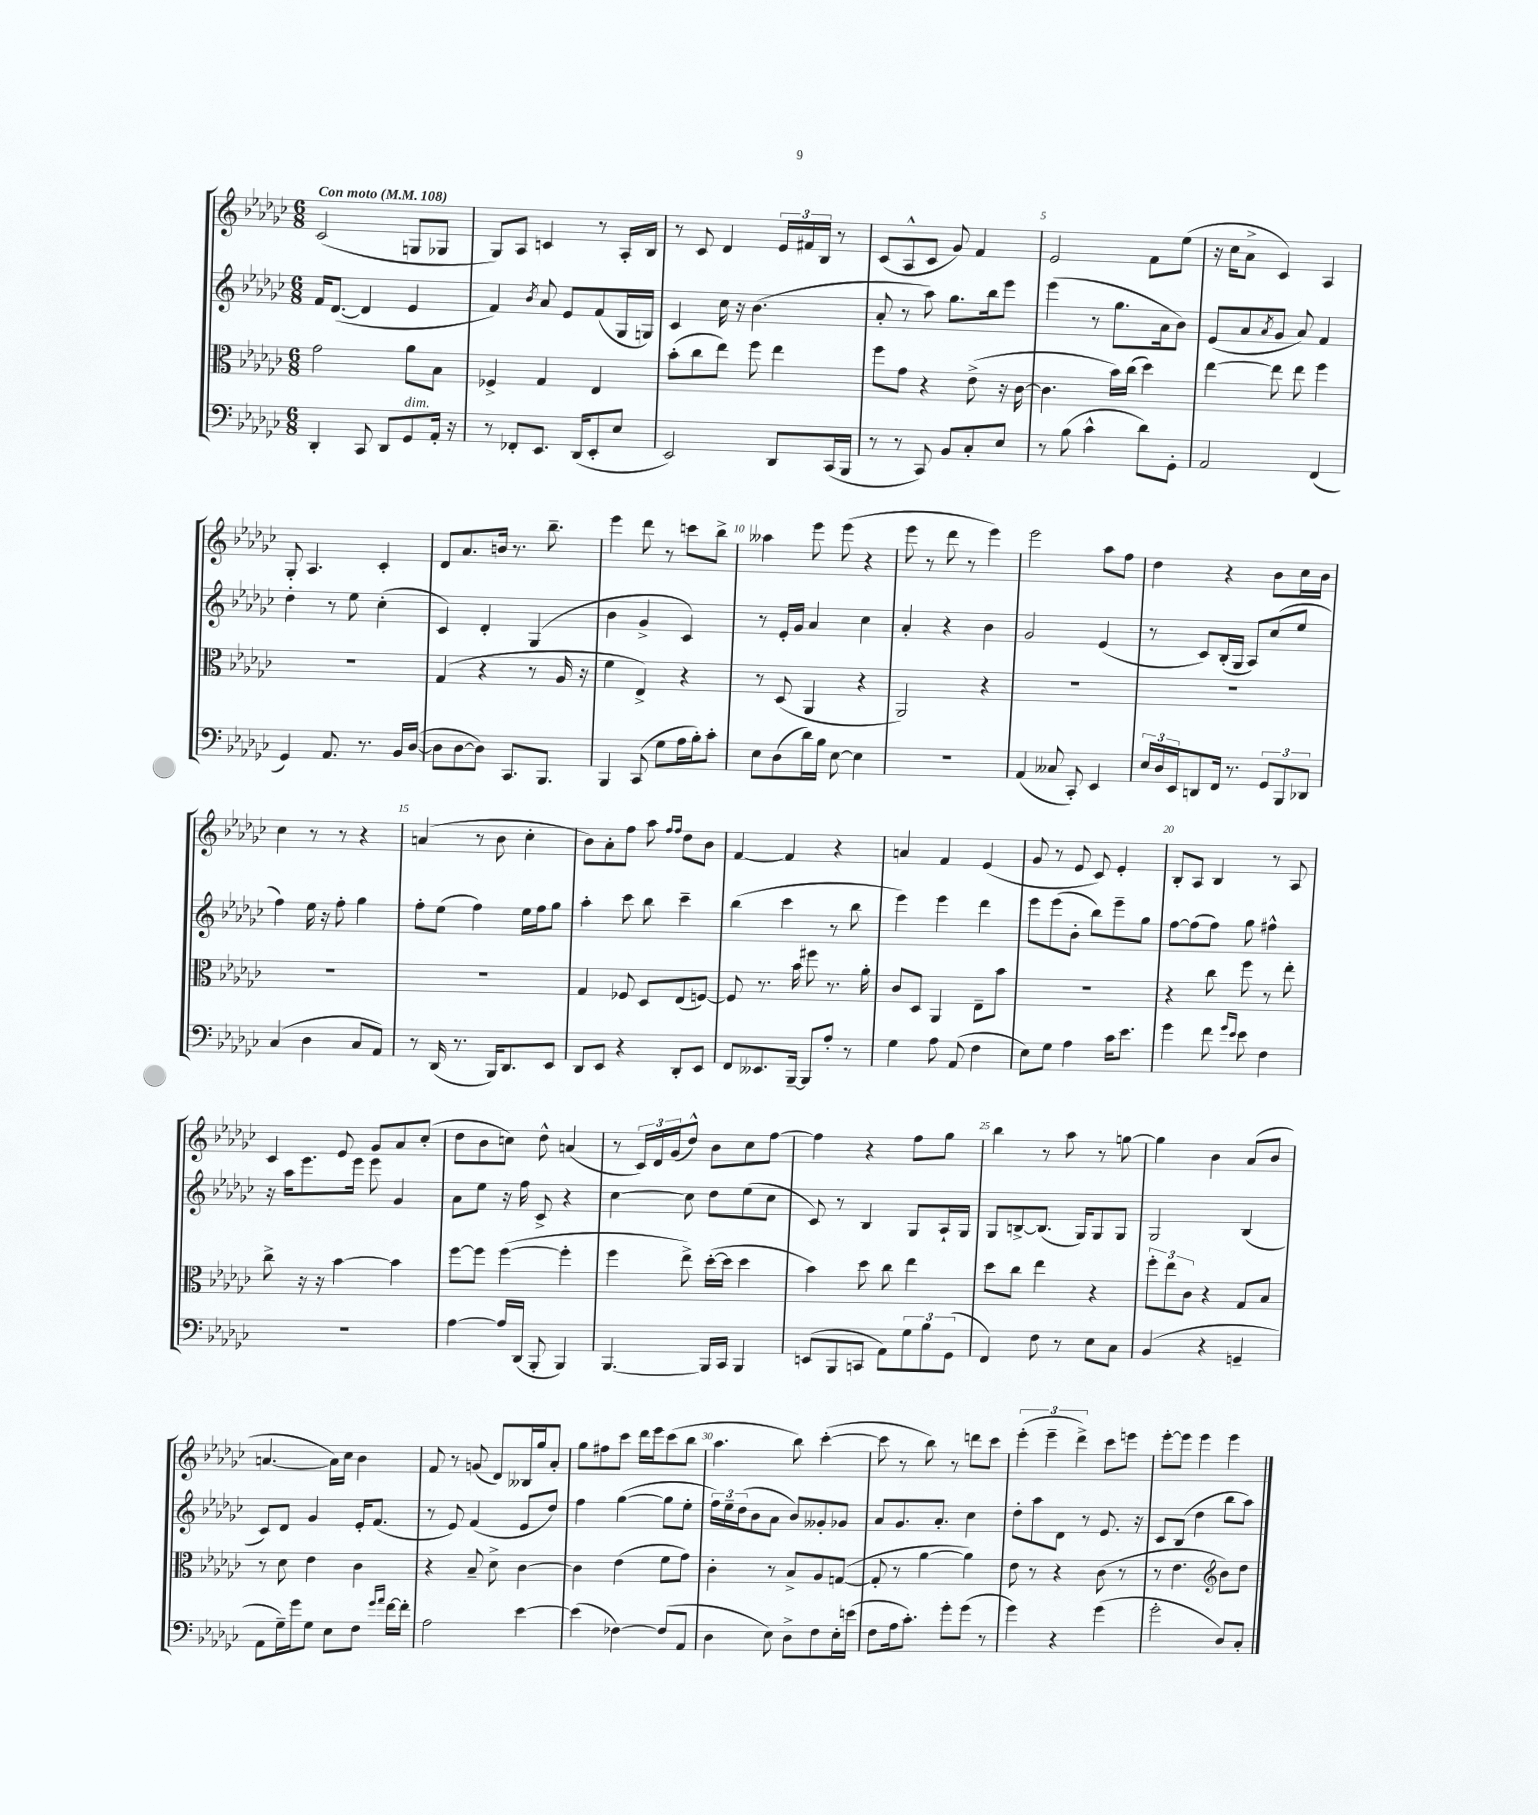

**kern	**kern	**kern	**kern
*part4	*part3	*part2	*part1
*staff4	*staff3	*staff2	*staff1
*clefF4	*clefC3	*clefG2	*clefG2
*k[b-e-a-d-g-c-]	*k[b-e-a-d-g-c-]	*k[b-e-a-d-g-c-]	*k[b-e-a-d-g-c-]
*M6/8	*M6/8	*M6/8	*M6/8
*MM108	*MM108	*MM108	*MM108
=1	=1	=1	=1
!	!	!	!LO:TX:a:B:t=Con moto
4DD-'/	2g-\	16f/KL	(2c-/
.	.	([8.d-/J	.
8CC-/	.	4d-/]	.
8DD-/L	.	.	.
!LO:TX:a:i:t=dim.	!	!	!
8GG-/	8a-\L	4e-/	8Gn/L
16AA-'/Jk	8B-\J	.	8G-X/J
16r	.	.	.
=2	=2	=2	=2
8r	4F-X^/	4f/)	8G-/L)
8FF-X'/L	.	.	8A-/J
.	.	8qb-/	.
8.EE-/J	4G-/	8a-/	4cn/
.	.	8e-/L	.
(16DD-/KL	.	.	.
8EE-'/	4E-/	(8f/	8r
8E-/J	.	16G-/L	16A-'/LL
.	.	16Gn/JJ)	16B-/JJ
=3	=3	=3	=3
2EE-/)	(8b-'\L	4c-/	8r
.	8cc-\	.	8c-/
.	8ee-\J)	16cc-\	4d-/
.	.	16r	.
.	8ff\	(4.b-\	.
8DD-/L	4ee-\	.	24e-/LL
.	.	.	24f#X/
.	.	.	24B-/JJ
(16CC-/L	.	.	8r
16BBB-/JJ	.	.	.
=4	=4	=4	=4
8r	8ff\L	8a-'/	(8c-/L
8r	8g-\J	8r	8A-^^/
8CC-/)	4r	8aa-\)	8c-/J
8BB-/L	.	8.gg-\L	8g-/)
8C-'/	(8e-^\	.	4f/
.	.	16bb-\k	.
8E-/J	16r	8eee-\J	.
.	[16c-\	.	.
=5	=5	=5	=5
8r	4.c-\]	(4eee-\	2e-/
(8B-\	.	.	.
4c-^^\	.	8r	.
.	16b-\LL)	8.gg-\L	.
.	(16cc-\JJ	.	.
8d-\L)	4dd-\)	.	8f\L
.	.	16a-\k	.
8GG-'\J	.	8b-\J)	(8ee-\J
=6	=6	=6	=6
2AA-/	[4ee-\	(8e-/L	16r
.	.	.	16cc-\KL
.	.	8a-/	8a-^\J
.	.	8qa-/	.
.	8ee-\]	8g-/J	4c-/)
.	8ee-\	8a-/)	.
(4FF/	4ff\	4f/	4A-/
!!LO:LB:g=z
=7	=7	=7	=7
4GG-/)	2.r	4dd-'\	8G-'/
.	.	.	4.A-/
8.AA-/	.	8r	.
.	.	8ee-\	.
8.r	.	.	.
.	.	(4cc-'\	4c-'/
16BB-/LL	.	.	.
([16D-/JJ	.	.	.
=8	=8	=8	=8
8D-\L]	(4G-/	4c-/)	8d-/L
[8D-\	.	.	8.a-/
8D-\J])	4r	4d-'/	.
.	.	.	16bn/Jk
8.CC-/L	.	.	8.r
.	8r	(4G-/	.
8.BBB-/J	.	.	8.bb-~\
.	16A-/	.	.
.	16r	.	.
=9	=9	=9	=9
4BBB-/	4f\	4b-\	4eee-\
(8CC-/	4E-^/)	4g-^/	8ddd-\
8G-\L	.	.	8r
16A-\L	4r	4c-/)	8cccn\L
16B-'\J)	.	.	.
8c-'\J	.	.	8bb-^\J
=10	=10	=10	=10
8E-\L	8r	8r	4aa--X\
(8D-\	(8D-/	16e-'/LL	.
.	.	16g-/JJ	.
16d-\L)	4AA-/	4a-/	8eee-\
16B-\JJ	.	.	.
[8E-\	.	.	(8eee-\
4E-\]	4r	4cc-\	4r
=11	=11	=11	=11
2.r	2AA-/)	4a-'/	8eee-\
.	.	.	8r
.	.	4r	8ddd-\
.	.	.	8r
.	4r	4b-\	4eee-\)
=12	=12	=12	=12
(4AA-/	2.r	2g-/	2eee-\
8C--X/	.	.	.
8CC-'/)	.	.	.
4EE-/	.	(4e-/	8aa-\L
.	.	.	8ff\J
=13	=13	=13	=13
24E-/LL	2.r	8r	4dd-\
24D-/	.	.	.
24EE-/J	.	.	.
8DDn/	.	8c-/L)	.
16FF/Jk	.	(16B-'/L	4r
8.r	.	16G-/JJ	.
.	.	8A-/L)	.
12GG-/L	.	(8cc-/	8b-\L
12BBB-/	.	.	.
.	.	8ee-/J	16cc-\L
12DD-X/J	.	.	.
.	.	.	16b-\JJ
!!LO:LB:g=z
=14	=14	=14	=14
(4C-/	2.r	4ff\)	4cc-\
4D-\	.	16ee-\	8r
.	.	16r	.
.	.	8ff'\	8r
8C-/L	.	4gg-\	4r
8AA-/J)	.	.	.
=15	=15	=15	=15
8r	2.r	8ff'\L	(4an/
(16DD-/	.	(8ee-\J	.
8.r	.	.	.
.	.	4ff\)	8r
16BBB-/KL)	.	.	8b-\
8.DD-/	.	.	.
.	.	16ee-\LL	4cc-'\
.	.	16ff\J	.
8EE-/J	.	8gg-\J	.
=16	=16	=16	=16
8DD-/L	4G-/	4aa-'\	8b-\L)
8EE-/J	.	.	8a-'\
4r	8F-X/	8ccc-\	8ff\J
.	8D-/L	8bb-\	8aa-\
.	.	.	16qqff/LL
.	.	.	16qqff/JJ
8DD-'/L	(8E-/	4ccc-~\	8dd-\L
8EE-/J	[8Fn/J)	.	8b-\J
=17	=17	=17	=17
8FF/L	8F/]	(4bb-\	[4f/
8.EE--X/	8.r	.	.
.	.	4ccc-\	4f/]
[16BBB-~/Jk	16b-\	.	.
8BBB-/L]	8ff#X\	.	.
8A-'/J	8.r	8r	4r
8r	.	8bb-\	.
.	16a-'\	.	.
=18	=18	=18	=18
4G-\	8c-/L	4eee-\)	4an/
.	8D-/J	.	.
8A-\	4AA-/	4eee-\	4f/
(8AA-/	.	.	.
4F\	8E-~\L	4ddd-\	(4e-/
.	8b-\J	.	.
=19	=19	=19	=19
8E-\L)	2.r	8eee-\L	8g-/
8G-\J	.	(8eee-\	8r
4A-\	.	8b-'\J	8e-/
.	.	8bb-\L)	8c-/)
16c-\KL	.	8eee-~\	4e-'/
8.e-\J	.	.	.
.	.	8gg-\J	.
=20	=20	=20	=20
4g-\	4r	[8ff\L	8B-'/L
.	.	(8ff\]	8A-/J
8f\	8cc-\	8ff\J)	4B-/
16qqg-/LL	.	.	.
16qqe-/JJ	.	.	.
8e-\	8ff\	8gg-\	.
4F\	8r	4ff#X^^\	8r
.	8ee-'\	.	8A-/
!!LO:LB:g=z
=21	=21	=21	=21
2.r	8cc-^\	16r	4c-/
.	.	16aa-\KL	.
.	16r	8.eee-\	.
.	16r	.	.
.	[4b-\	.	8e-/
.	.	16eee-\Jk	.
.	.	8eee-\	8g-/L
.	4b-\]	4g-/	8a-/
.	.	.	(8cc-'/J
=22	=22	=22	=22
[4A-\	[8ff\L	8a-\L	8dd-\L
.	8ff\J]	8ee-\J	8b-\
16A-/LL]	([4ff\	16r	8ccn\J)
(16DD-/JJ	.	16ff\	.
8BBB-'/	.	8c-^/	8dd-^^\
4BBB-/)	4ff'\]	4r	(4an/
=23	=23	=23	=23
[4.BBB-/	4ff\	[4cc-\	8r
.	.	.	24c-/LL)
.	.	.	24d-/
.	.	.	(24g-/J
.	8ee-^\)	8cc-\]	8dd-^^/J)
16BBB-/LL]	([16dd-'\LL	8dd-\L	8b-\L
16CC-/JJ	16dd-\JJ]	.	.
4BBB-/	4dd-\	(8ee-\	8cc-\
.	.	8cc-\J	[8ff\J
=24	=24	=24	=24
(8EEn/L	4b-\)	8c-/)	4ff\]
8BBB-/	.	8r	.
8CCn/J	8dd-\	4B-/	4r
8AA-\L)	8cc-\	.	.
12G-\	4ee-\	8G-/L	8ff\L
12B-\	.	.	.
.	.	16A-`/L	8gg-\J
(12GG-\J	.	.	.
.	.	16G-/JJ	.
=25	=25	=25	=25
4FF/)	8dd-\L	8G-/L	4bb-\
.	8cc-\J	[8Bn^/	.
8F\	4ee-\	(8.B/J]	8r
8r	.	.	8aa-\
.	.	16G-/KL)	.
8E-\L	4r	8G-/	8r
8C-\J	.	8G-/J	[8ggn\
=26	=26	=26	=26
(4BB-/	12ff'\L	2G-/	4gg\]
.	12ee-\	.	.
.	12c-\J	.	.
4r	4r	.	4b-\
4GGn~/	8G-/L	(4B-/	(8a-/L
.	8B-/J	.	8b-/J
!!LO:LB:g=z
=27	=27	=27	=27
8AA-\L	8r	8c-/L)	[4.an/
16G-~\L)	8d-\	8d-/J	.
16g-\J	.	.	.
8G-\J	4e-\	4g-/	.
8E-\L	.	.	16a\LL])
.	.	.	16cc-\JJ
8F\J	4c-\	16e-'/KL	4b-\
.	.	(8.f/J	.
16qqg-/LL	.	.	.
16qqa-/JJ	.	.	.
[16f\LL	.	.	.
16f'\JJ]	.	.	.
=28	=28	=28	=28
2A-\	4r	8r	8f/
.	.	8e-/)	8r
.	8B-~/	(4f/	(8gn/
.	8d-^\	.	8d-/L)
[4e-\	[4c-\	8e-/L	16B--X/L
.	.	.	16gg-/J
.	.	8dd-/J)	8a-'/J
=29	=29	=29	=29
(4e-\]	4c-\]	4ff\	8gg-\L
.	.	.	8ff#X\
[4F-X\)	(4e-\	([4gg-\	8ccc-\J
.	.	.	16ddd-\LL
.	.	.	16eee-\J
(8F-/L]	8f\L	8gg-\L]	(8ccc-\
8AA-/J	8g-\J)	8ee-'\J	8bb-\J
=30	=30	=30	=30
4D-\	4c-'\	24ff\LL)	4.aa-\
.	.	24ee-~\	.
.	.	(24dd-\J	.
.	.	8b-\	.
8E-\)	8r	8a-\J	.
8D-^\L	8B-^/L	8b-/L)	8bb-\)
8F\	8A-/	8g--X'/	([4ccc-'\
16E-'\L	([8Gn/J	8g-X/J	.
(16en\JJ	.	.	.
=31	=31	=31	=31
8F\L	8G'/]	8a-/L	8ccc-\]
16A-\k	8r	8.g-/	8r
8.c-'\J)	.	.	.
.	[4a-\	.	8bb-\)
.	.	8.a-'/J	.
8g-'\L	.	.	8r
(8g-\J	4a-\])	4cc-\	8dddn\L
8r	.	.	8ccc-\J
=32	=32	=32	=32
4g-\)	8e-\	8dd-'\L	(6eee-'\
.	8r	8aa-\	.
.	.	.	6eee-~\
4r	4r	8d-\J	.
.	.	.	6ddd-^\)
.	.	8r	.
(4g-\	(8c-\	8.e-/	8ccc-\L
.	8r	.	8eeen\J
.	.	16r	.
=33	=33	=33	=33
2g-'\	8r	8c-/L	[8eee-'\L
.	4.e-\	(8B-/J	8eee-\J]
.	.	4dd-\	4eee-\
*	*clefG2	*	*
8D-/L)	8b-\L)	8bb-\L	4eee-\
8C-'/J	8dd-\J	8aa-\J)	.
==	==	==	==
*-	*-	*-	*-
